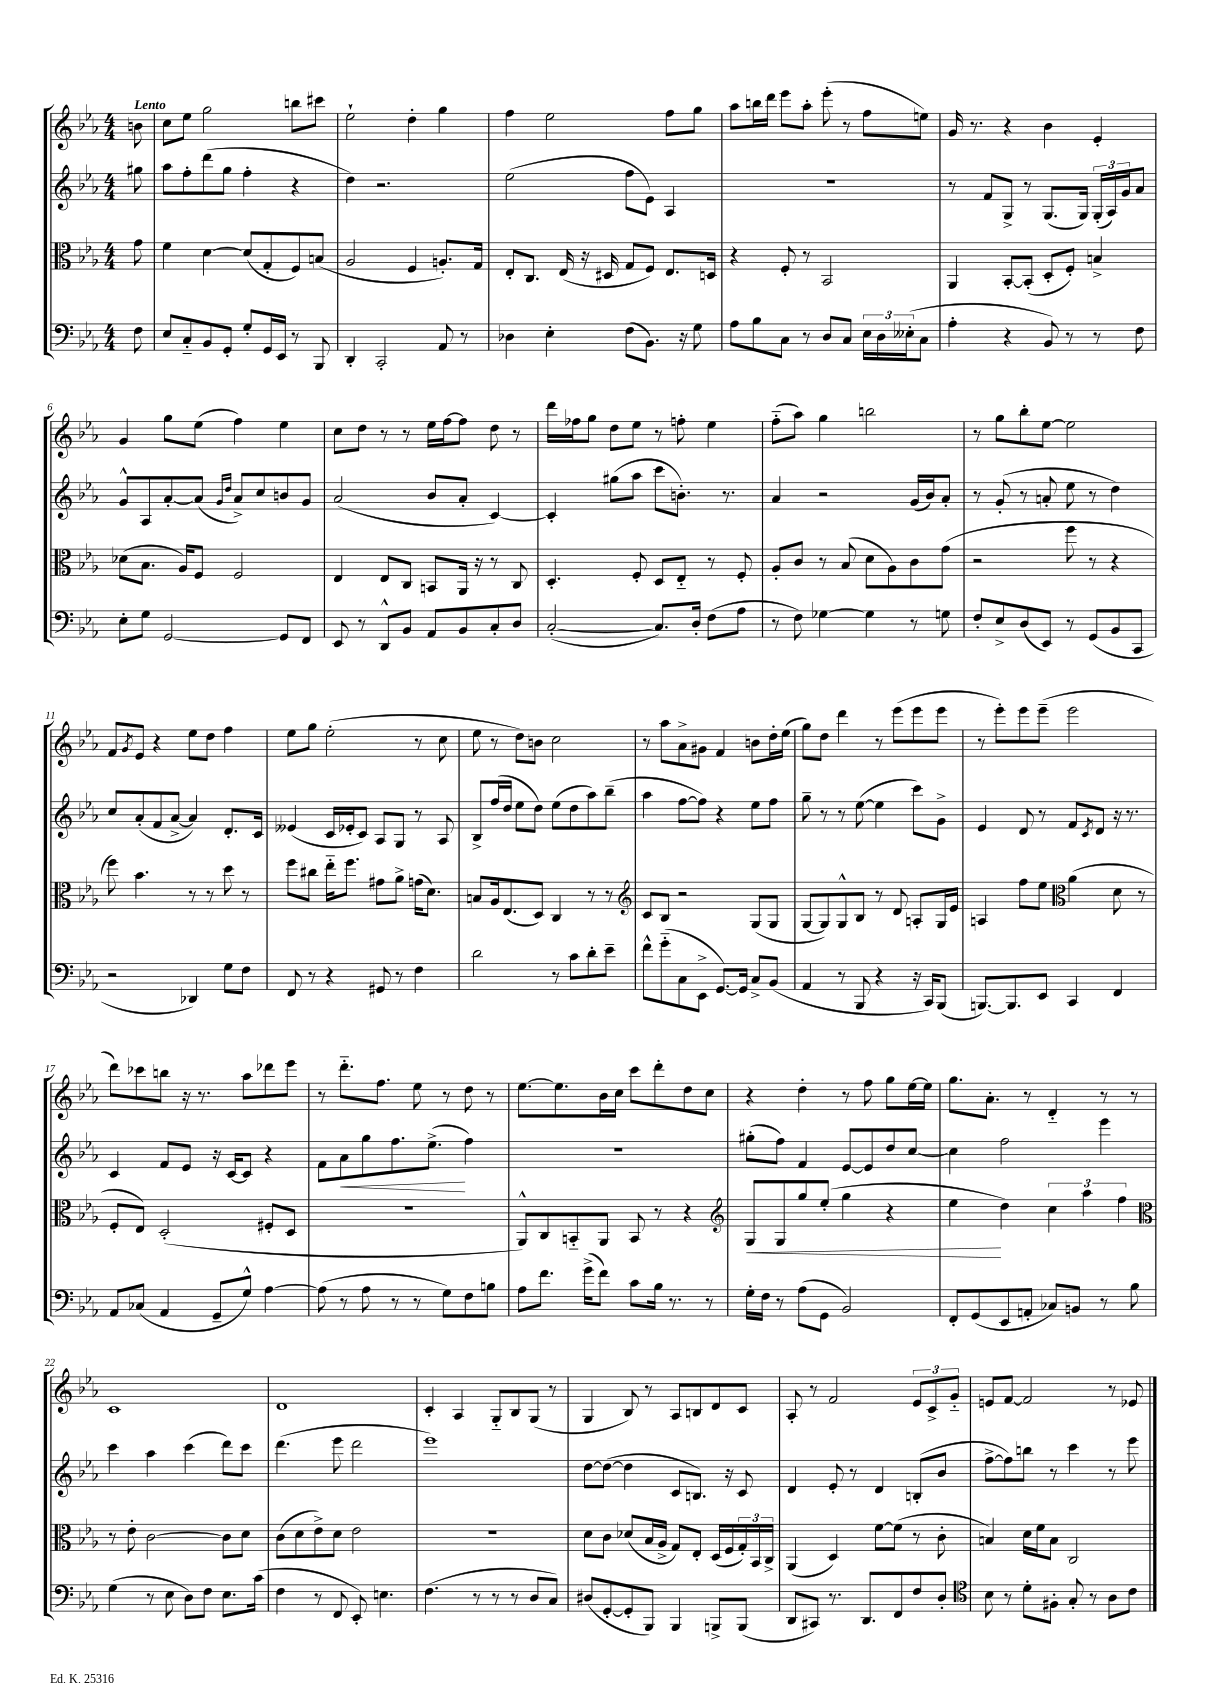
<<
\new StaffGroup <<
\new Staff = "s0" {
    \clef treble \key ees \major \numericTimeSignature \time 4/4 \partial 8 \tempo "Lento"
    b'8 |
    c''8 ees''8 g''2 b''8 cis'''8 |
    ees''2-! d''4-. g''4 |
    f''4 ees''2 f''8 g''8 |
    aes''8 b''16 d'''16 ees'''8 aes''8-. ees'''8-.( r8 f''8 e''8) |
    g'16 r8. r4 bes'4 ees'4-. |
    g'4 g''8 ees''8( f''4) ees''4 |
    c''8 d''8 r8 r8 ees''16 f''16~ f''8 d''8 r8 |
    d'''16 fes''16 g''8 d''8 ees''8 r8 f''8-. ees''4 |
    f''8-_( aes''8) g''4 b''2 |
    r8 g''8 bes''8-. ees''8~ ees''2 |
    f'8 \acciaccatura { g'8 } ees'8 r4 ees''8 d''8 f''4 |
    ees''8 g''8 ees''2-.( r8 c''8 |
    ees''8 r8 d''8) b'8 c''2 |
    r8 aes''8 aes'8-> gis'8 f'4 b'8 d''16-. ees''16( |
    g''8) d''8 d'''4 r8 ees'''8( ees'''8 ees'''8 |
    r8 ees'''8-.) ees'''8 ees'''8--( ees'''2 |
    d'''8) ces'''8 b''8 r16 r8. aes''8 des'''8 ees'''8 |
    r8 d'''8.-_ f''8. ees''8 r8 d''8 r8 |
    ees''8.~ ees''8. bes'16 c''16 c'''8 d'''8-. d''8 c''8 |
    r4 d''4-. r8 f''8 g''8 ees''16~ ees''16 |
    g''8. aes'8.-. r8 d'4-_ r8 r8 |
    c'1 |
    d'1 |
    c'4-. aes4 g8-_ bes8 g8( r8 |
    g4 bes8) r8 aes8 b8 d'8 c'8 |
    aes8-. r8 f'2 \tuplet 3/2 { ees'8 c'8-> g'8-_ } |
    e'8 f'8~ f'2 r8 ees'8 \bar "|." |
}
\new Staff = "s1" {
    \clef treble \key ees \major \numericTimeSignature \time 4/4 \partial 8
    gis''8 |
    aes''8 f''8-. d'''8( g''8 f''4-. r4 |
    d''4) r2. |
    ees''2( f''8 ees'8) aes4 |
    R1 |
    r8 f'8 g8-> r8 g8.( g16) \tuplet 3/2 { g16-.( aes16) g'16 } aes'8 |
    g'8-^ aes8 aes'8~-. aes'8( \grace { g'16 d''16 } aes'8->) c''8 b'8 g'8 |
    aes'2( bes'8 aes'8-. c'4~) |
    c'4-. gis''8( aes''8 c'''8 b'8.-.) r8. |
    aes'4 r2 g'16( bes'16) aes'8-. |
    r8 g'8-.( r8 a'8-. ees''8 r8 d''4) |
    c''8 aes'8-.( f'8 aes'8~-> aes'4) d'8.-. c'16 |
    eeses'4( c'16 ees'16-. c'8) aes8 g8 r8 aes8 |
    bes8-> f''16( d''16 ees''8 d''8) ees''8( d''8 aes''8) bes''8--( |
    aes''4 f''8~ f''8) r4 ees''8 f''8 |
    g''8-- r8 r8 ees''8~( ees''4 c'''8) g'8-> |
    ees'4 d'8 r8 f'8 \acciaccatura { c'8 } d'8 r16 r8. |
    c'4 f'8 ees'8 r16 c'16~ c'8 r4 |
    f'8 aes'8\< g''8 f''8. ees''8.->\!( f''4) |
    r1 |
    gis''8-.( f''8) f'4 ees'8~ ees'8 d''8 c''8~ |
    c''4 f''2 ees'''4 |
    c'''4 aes''4 c'''4( d'''8) c'''8 |
    d'''4.( ees'''8 d'''2 |
    ees'''1) |
    d''8~ d''8~( d''4 c'8 b8.) r16 c'8 |
    d'4 ees'8-. r8 d'4 b8-.( bes'8 |
    f''8~-> f''8) b''8 r8 c'''4 r8 ees'''8 \bar "|." |
}
\new Staff = "s2" {
    \clef alto \key ees \major \numericTimeSignature \time 4/4 \partial 8
    g'8 |
    f'4 d'4~ d'8( g8-. f8) b8( |
    aes2 f4 a8.-.) g16 |
    ees8-. c8. ees16( r16 dis16 g8 f8) ees8. d16 |
    r4 f8-. r8 bes,2 |
    aes,4 bes,8~-. bes,8-.( d8-. f8-.) b4-> |
    des'8( bes8. aes16) f8 f2 |
    ees4 ees8 c8 b,8 aes,16 r16 r8 c8 |
    d4.-. f8-. d8 ees8-_ r8 f8-. |
    aes8-. c'8 r8 bes8( d'8 aes8) c'8 g'8( |
    r2 f''8 r8 r4 |
    f''8) bes'4. r8 r8 d''8 r8 |
    f''8 cis''8 ees''16-_ f''8. gis'8 aes'8-> g'16( d'8.) |
    b8 aes16 ees8.( d8) c4 r8 r8 |
    \clef treble c'8 bes8 r2 g8( g8 |
    g8~ g8) g8-^ bes8 r8 d'8 a8-. g16 ees'16 |
    a4 f''8 ees''8 \clef alto aes'4( d'8 r8 |
    f8-. ees8) d2-.( fis8-. d8 |
    r1 |
    aes,8-^) c8 b,8-_ aes,8 b,8 r8 r4 |
    \clef treble g8\< g8 g''8 ees''8-.( g''4 r4 |
    ees''4\! d''4) \tuplet 3/2 { c''4 aes''4 f''4 } |
    \clef alto r8 ees'8-. c'2~ c'8 d'8 |
    c'8( d'8 ees'8->) d'8 ees'2 |
    R1 |
    d'8 c'8 des'8( bes16 aes16-> g8) ees8-. d16( f16 \tuplet 3/2 { g16-.) bes,16 c16-> } |
    aes,4( d4) f'8~ f'8( r8 c'8-. |
    b4) d'16 f'16 b8 c2 \bar "|." |
}
\new Staff = "s3" {
    \clef bass \key ees \major \numericTimeSignature \time 4/4 \partial 8
    f8 |
    ees8 c8-_ bes,8 g,8-. g8-. g,16 ees,16 r8 bes,,8 |
    d,4-. c,2-. aes,8 r8 |
    des4 ees4-. f8( bes,8.) r16 g8 |
    aes8 bes8 c8 r8 d8 c8 \tuplet 3/2 { ees16 d16 eeses16-.( } c8 |
    aes4-. r4 bes,8) r8 r8 f8 |
    ees8-. g8 g,2~ g,8 f,8 |
    ees,8 r8 d,8-^ bes,8 aes,8 bes,8 c8-. d8 |
    c2~-.( c8.) d16-. f8( aes8 |
    r8 f8) ges4~ ges4 r8 g8 |
    f8-. ees8-> d8( ees,8) r8 g,8( bes,8 c,8 |
    r2 des,4) g8 f8 |
    f,8 r8 r4 gis,8 r8 f4 |
    d'2 r8 c'8 d'8-. ees'8-- |
    f'8-^ g'8-_( c8 ees,8-> g,8.~) g,16 c8-> bes,8( |
    aes,4 r8 bes,,8 r4 r16 c,16) bes,,8( |
    b,,8.~) b,,8. ees,8 c,4 f,4 |
    aes,8 ces8( aes,4 g,8-- g8-^) aes4~ |
    aes8( r8 aes8 r8 r8 g8) f8 b8 |
    aes8 f'8. g'16->( f'8) c'8 bes16 r8. r8 |
    g16-. f16 r8 aes8( g,8 bes,2) |
    f,8-. g,8( ees,8 a,8-. ces8) b,8 r8 bes8 |
    g4( r8 ees8 d8) f8 ees8. c'16( |
    f4 r8 f,8 ees,8-.) e4. |
    f4.( r8 r8 r8 d8 c8) |
    dis8( g,8~-. g,8-. bes,,8) bes,,4 b,,8-> b,,8( |
    d,8 cis,8) r8. d,8. f,8 f8 d8-. |
    \clef tenor bes8 r8 d'8-. fis8-. g8-. r8 aes8 c'8 \bar "|." |
}
>>
>>
